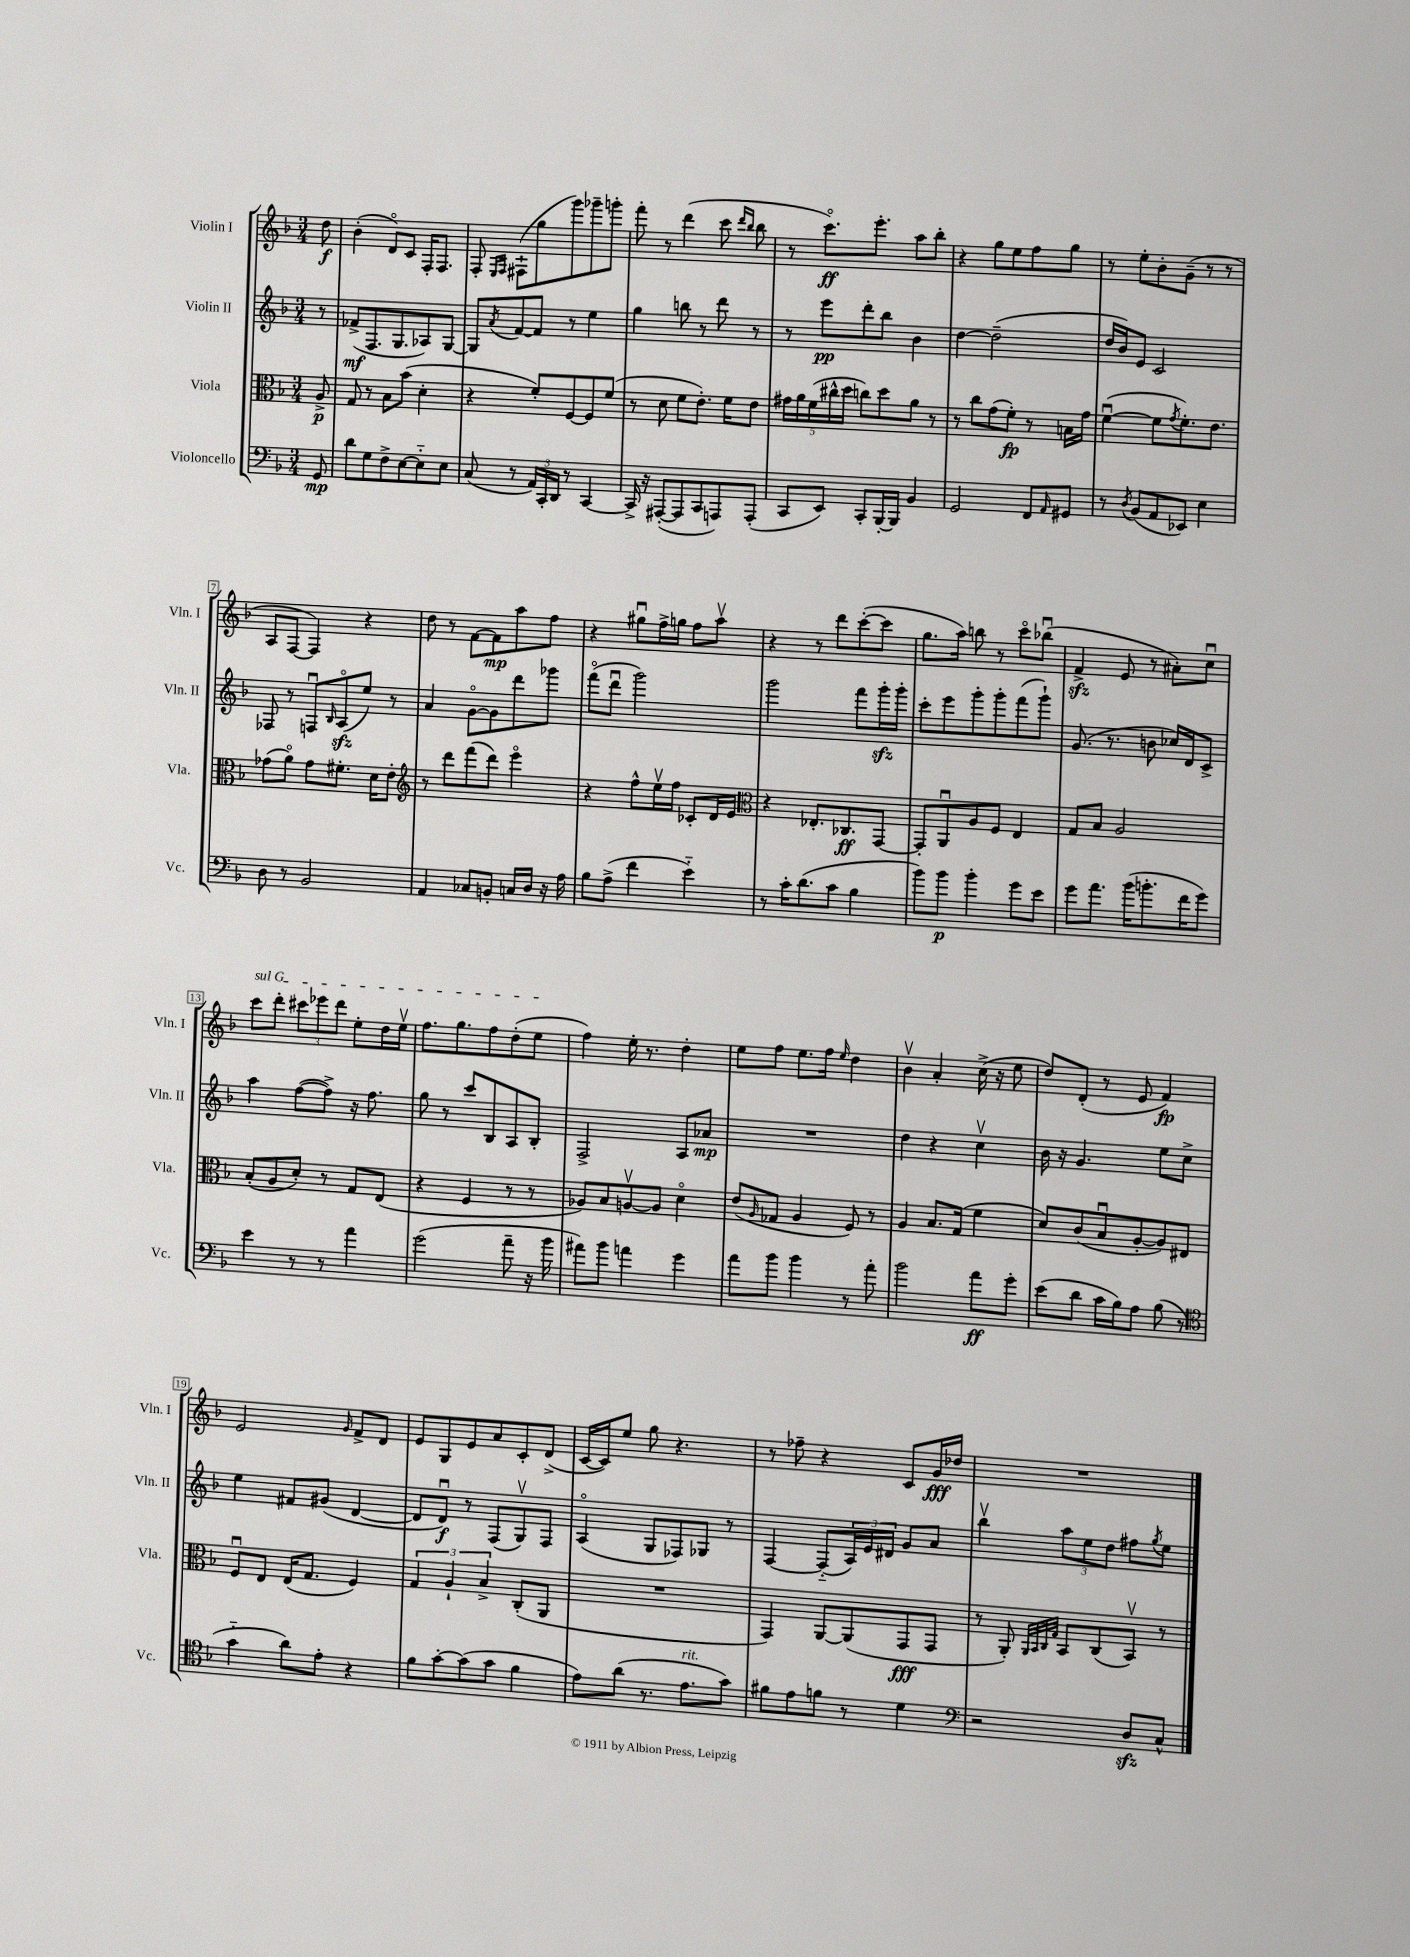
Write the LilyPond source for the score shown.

<<
\new StaffGroup <<
\new Staff = "s0" \with { instrumentName = "Violin I" shortInstrumentName = "Vln. I" } {
    \clef treble \key f \major \numericTimeSignature \time 3/4 \partial 8
    d''8\f |
    bes'4-.( d'8\flageolet) c'8 f16-. f8. |
    f8-. \grace { e16 f16 } fis8-!( g''8 g'''8) ges'''8-- g'''8-. |
    f'''8-. r8 d'''4( c'''8 \grace { d'''16 bes''16 } bes''8 |
    r8 c'''8.\flageolet\ff) e'''8.-. a''8 bes''8-. |
    r4 g''8 e''8 f''8 g''8 |
    r8 e''8-. bes'8-. g'8--( r8 r8 |
    a8 f8~ f4) r4 |
    d''8 r8 f'8~ f'8\mp a''8 f''8 |
    r4 gis''8\downbow f''16-> g''16 f''8 a''8\upbow |
    r4 r8 d'''8 c'''8~-.( c'''8 |
    g''8. a''16) b''8 r8 c'''8\flageolet bes''8\downbow( |
    f'4->\sfz e'8 r8 ais'8-.) c''8\downbow |
    \once \override TextSpanner.bound-details.left.text = \markup { \italic "sul G" } c'''8\startTextSpan d'''8-. \tuplet 3/2 { cis'''8 ees'''8 d'''8 } e''8-. d''16 e''16\upbow |
    f''8. g''8. f''8 d''8-.( e''8\stopTextSpan |
    f''4) e''16-. r8. d''4-. |
    e''8 f''8 e''8. f''16 \grace { e''16 } d''4 |
    bes'4\upbow a'4-. c''16->( r16 e''8 |
    d''8) d'8-.( r8 e'8 f'4\fp) |
    e'2 \grace { g'16 } f'8-> d'8 |
    e'8 g8 e'8 a'8 c'8-. d'8->( |
    c'16~ c'16) e''8 g''8 r4. |
    r8 fes''8-- r4 c'8 g'16\fff des''16 |
    R2. \bar "|." |
}
\new Staff = "s1" \with { instrumentName = "Violin II" shortInstrumentName = "Vln. II" } {
    \clef treble \key f \major \numericTimeSignature \time 3/4 \partial 8
    r8 |
    fes'8->\mf( f8. g8. aes8) g8~ |
    g8 \acciaccatura { a'8 } f'8~ f'8 r8 e''4 |
    g''4 b''8 r8 d'''8 r8 |
    r8 e'''8\pp d'''8-. bes''8 bes'4 |
    d''4~ d''2--( |
    d''16 bes'16) e'8 c'2 |
    fes8 r8 f8\downbow \grace { bes16 } a8\flageolet\sfz( e''8) r8 |
    a'4 g'8~\flageolet g'8 d'''8 ges'''8 |
    f'''8\flageolet( d'''8\downbow g'''2) |
    g'''2 f'''8 g'''16-.\sfz g'''16-. |
    c'''8-. e'''8 g'''8-. g'''8-. f'''8( g'''8-!) |
    g'8.( r8. b'8 ces''16) d'16 c'8-> |
    a''4 f''8~( f''8->) r16 f''8. |
    g''8 r8 c'''8 bes8 a8 bes8-. |
    f2-> a8 aes'8\mp |
    R2. |
    d''4 r4 c''4\upbow |
    bes'16 r16 g'4. e''8 c''8-> |
    e''4 fis'8 gis'8( d'4~ |
    d'8 d'8\downbow\f) r8 f8( g8\upbow) f8 |
    a4\flageolet( g8 fes8) ges8 r8 |
    f4~ f8-_( \tuplet 3/2 { a16) e'16 dis'16 } g'8 a'8 |
    bes''4\upbow \tuplet 3/2 { a''8 e''8 d''8 } fis''8 \acciaccatura { g''8 } e''8 \bar "|." |
}
\new Staff = "s2" \with { instrumentName = "Viola" shortInstrumentName = "Vla." } {
    \clef alto \key f \major \numericTimeSignature \time 3/4 \partial 8
    a8->\p |
    g8 r8 bes8 bes'8( d'4-. |
    r4 f'8-.) f8~ f8 f'8( |
    r8 d'8 f'8 e'8.-.) f'16 e'8 |
    \tuplet 5/4 { gis'16 a'16 f'16( cis''16-^ d''16 } c''8) d''8 a'8 r8 |
    r8 c''8 g'8( f'8-.\fp) r8 b16 g'16 |
    f'4~\downbow( f'8 \acciaccatura { g'8 } f'8.-.) e'8. |
    ges'8( a'8\flageolet) ges'8 fis'8.-. d'16 e'8-. |
    \clef treble r8 d'''8 f'''8( d'''8) e'''4\flageolet |
    r4 f''8-^ e''16\upbow f''16 ces'8-. d'16 e'16 |
    \clef alto r4 ees8.-. ces8.\ff g,8~ |
    g,8-. a,8\downbow a8 f8 e4 |
    g8 bes8 a2 |
    bes8-.( a8 d'8-.) r8 g8 e8( |
    r4 f4 r8 r8 |
    aes8) bes8 a8~\upbow a8 d'4\flageolet |
    e'8( \grace { a16 } ges8 a4 f8) r8 |
    a4 bes8. g16( f'4 |
    d'8) c'8( bes8\downbow a8~-. a8) eis8 |
    f8\downbow e8 e16( g8. f4) |
    \tuplet 3/2 { g4 a4-! bes4-> } c8-.( a,8 |
    R2. |
    g,4) a,8~ a,8( g,8\fff g,8 |
    r8 a,8-.) \grace { a,32 bes,32 c32 g32 } bes,8 c8( bes,8\upbow) r8 \bar "|." |
}
\new Staff = "s3" \with { instrumentName = "Violoncello" shortInstrumentName = "Vc." } {
    \clef bass \key f \major \numericTimeSignature \time 3/4 \partial 8
    g,8\mp |
    d'8 g8 f8-> e8~ e8-_ e8 |
    c8( r8 \tuplet 3/2 { a,16) c,16-. d,16 } r8 c,4~ |
    c,16-> r16 ais,,8~-.( ais,,8 c,8 a,,8) a,,8-.( |
    c,8 e,8) c,8-. bes,,16~-. bes,,16 bes,4 |
    g,2 f,8 \grace { a,16 } gis,8 |
    r8 \acciaccatura { d8 } bes,8( a,8 ees,8) e4 |
    d8 r8 bes,2 |
    a,4 ces8 b,8-. c16 d16 r16 a16 |
    bes8 a8->( f'4 e'4-_) |
    r8 c'16-. d'8.( c'8 bes4 |
    bes'8) bes'8\p bes'4-. g'8 e'8 |
    g'8 a'8. bes'16( b'8.-. f'16 g'8) |
    e'4 r8 r8 a'4 |
    g'2( a'8-- r16 bes'16 |
    ais'8) bes'8 a'4 g'4 |
    a'8 bes'8 bes'4 r8 a'8-. |
    bes'2 a'8\ff g'8-. |
    e'8( d'8 c'16 bes16) a8 bes8( r8 |
    \clef tenor g'4-_ a'8) e'8-. r4 |
    f'8 g'8~-. g'8( g'8 f'4 |
    e'8) a'8( r8. e'8.^\markup { \italic "rit." } g'8) |
    fis'8 e'8 f'8 r8 d'4 |
    \clef bass r2 d8\sfz c8-^ \bar "|." |
}
>>
>>
\layout { \context { \Score \override BarNumber.stencil = #(make-stencil-boxer 0.1 0.3 ly:text-interface::print) } }
